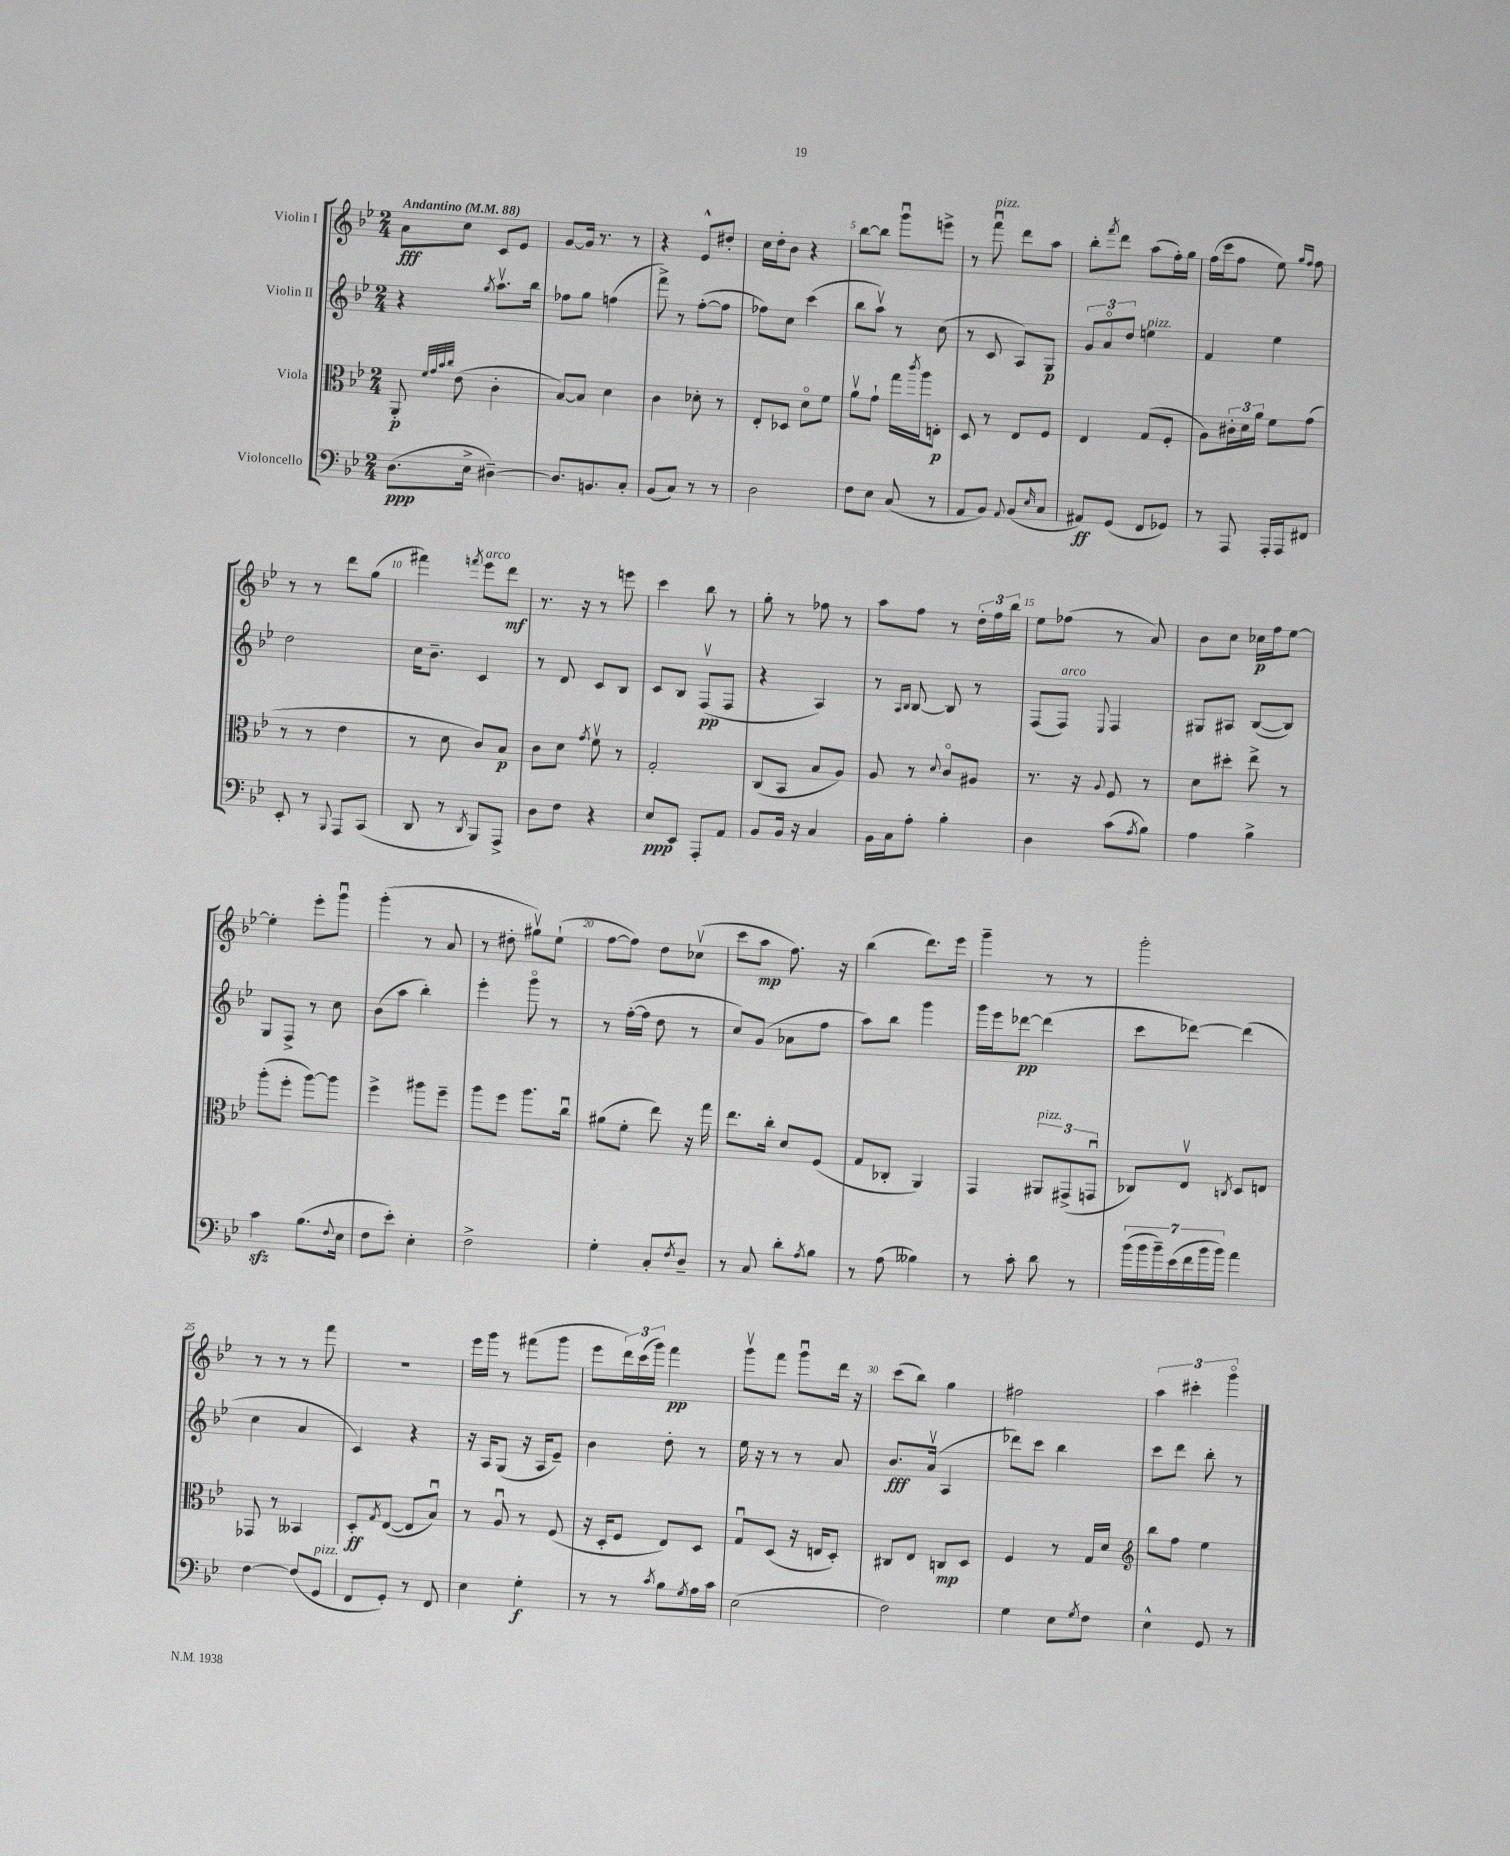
<<
\new StaffGroup <<
\new Staff = "s0" \with { instrumentName = "Violin I" } {
    \clef treble \key bes \major \numericTimeSignature \time 2/4 \tempo "Andantino" 4 = 88
    a'8\fff c''8 c'8 ees'8 |
    g'8~ g'16 r8. r8 |
    r4 ees'8-^ dis''8-. |
    c''16 d''16-. bes'8 r4 |
    bes''8~ bes''8 g'''8\downbow e'''8-> |
    r8 f'''8\downbow^\markup { \italic "pizz." } d'''8 a''8 |
    bes''8-. \acciaccatura { f'''8 } d'''8 a''8( f''16-.) g''16 |
    f''16( c'''16 f''8 ees''8) \grace { g''16 f''16 } f''8 |
    r8 r8 d'''8 g''8( |
    fis'''4) \acciaccatura { f'''8 } ees'''8^\markup { \italic "arco" } d'''8\mf |
    r8. r16 r8 e'''8 |
    c'''4 bes''8 r8 |
    g''8-. r8 fes''8 r8 |
    a''8 f''8 r8 \tuplet 3/2 { d''16-. f''16 bes''16 } |
    ees''8 fes''8( r8 a'8) |
    bes'8 c''8 ces''16\p f''16 ees''8~ |
    ees''4-. ees'''8-. g'''8\downbow |
    g'''4-.( r8 a'8 |
    r8 dis''8-. gis''8\upbow) ees''8-!( |
    f''8~ f''8) d''8 ces''8\upbow( |
    c'''8 a''8\mp f''8.) r16 |
    bes''4( d'''8.) ees'''16 |
    g'''4-- r8 r8 |
    g'''2-. |
    r8 r8 r8 f'''8 |
    r2 |
    ees'''16 g'''16 r8 fis'''8( g'''8 |
    ees'''8 \tuplet 3/2 { d'''16) c'''16( g'''16) } f'''4\pp |
    g'''8\upbow f'''8 g'''8\downbow d'''16 r16 |
    c'''8( bes''8) g''4 |
    fis''2 |
    \tuplet 3/2 { a''4 cis'''4-. g'''4\flageolet } \bar "|." |
}
\new Staff = "s1" \with { instrumentName = "Violin II" } {
    \clef treble \key bes \major \numericTimeSignature \time 2/4
    r4 \acciaccatura { g''8 } a''8.\upbow bes''16 |
    fes''8 g''8 f''4( |
    f'''8->) r8 f''8~-.( f''8 |
    fes''8) c''8 c'''4( |
    bes''8 a''8\upbow) r8 c''8( |
    r8 c'8 a8) g8\p |
    \tuplet 3/2 { g'8 a'8\flageolet d''8 } e''4^\markup { \italic "pizz." } |
    f'4 ees''4 |
    d''2 |
    c''16 bes'8.-- c'4 |
    r8 d'8 c'8 bes8 |
    c'8 bes8 f8\upbow\pp( f8 |
    r4 a4) |
    r8 \grace { a16 bes16 } bes8~ bes8 r8 |
    f8( f8^\markup { \italic "arco" }) \appoggiatura { ees8 } f4 |
    gis8 ais8 bes8~( bes8) |
    g8 f8-> r8 c''8 |
    bes'8( a''8 bes''4-.) |
    ees'''4-. g'''8\flageolet r8 |
    r8 f''16~-.( f''16 d''8 r8 |
    c''8) g'8( aes'8 f''8 |
    a''8) bes''8 g'''4 |
    g'''16 ees'''16 des'''8~\pp des'''4( |
    c'''8 des'''8~) des'''4( |
    c''4 a'4 |
    c'4) r4 |
    r16 a16 g8( r16 a16 ees'8--) |
    bes'4 d''8-. r8 |
    ees''16 r16 r8 r8 a'8 |
    bes'8.\fff a'16\upbow( a4 |
    des'''8) c'''8 bes''4 |
    c'''8 d'''8 bes''8-. r8 \bar "|." |
}
\new Staff = "s2" \with { instrumentName = "Viola" } {
    \clef alto \key bes \major \numericTimeSignature \time 2/4
    a,8-.\p \grace { f'32 g'32 bes'32 c''32 } ees'8( c'4-. |
    bes8~) bes8 d'4 |
    c'4 des'8-. r8 |
    ees8-. des8 d'8\flageolet f'8 |
    a'8\upbow g'8-! g''16 \acciaccatura { c'''8 } a''16 e8-.\p |
    d8 r8 ees8 f8 |
    ees4 g8( f8-. |
    a8) \tuplet 3/2 { cis'16-. d'16 a'16 } f'8 g'8( |
    r8 r8 ees'4 |
    r8 d'8 c'8) bes8\p |
    c'8 d'8 \acciaccatura { g'8 } f'8\upbow r8 |
    g2-. |
    c8( bes,8 bes8 a8) |
    a8 r8 \appoggiatura { d'8 } c'8\flageolet ais8 |
    r8. r16 \appoggiatura { a8 } f8 r8 |
    d'8 dis''8-. ees''8-> r8 |
    a''8-.( f''8-. a''8~) a''8 |
    f''4-> ais''8 f''8-- |
    a''8 f''8 a''8. c''16\downbow |
    ais'8( f'8-. ees''8) r16 g''16 |
    ees''8. c''16-. d'8 f8( |
    g8 ces8-. a,4) |
    g,4 \tuplet 3/2 { ais,8^\markup { \italic "pizz." } gis,8->( g,8\downbow } |
    ces8) ees8\upbow \acciaccatura { c8 } d8 e8 |
    ges,8 r8 beses,4 |
    d8-.\ff \acciaccatura { g8 } ees8~( ees8 bes8\downbow) |
    r8 a8\downbow r8 f8( |
    r16 d16-. f8 ees8) d8 |
    g8\downbow d8( r16 e16 d8-.) |
    cis8 ees8 c8\mp d8 |
    f4 r8 g16 d'16 |
    \clef treble bes''8 f''8 ees''4 \bar "|." |
}
\new Staff = "s3" \with { instrumentName = "Violoncello" } {
    \clef bass \key bes \major \numericTimeSignature \time 2/4
    d8.\ppp( ees16-> dis4~--) |
    dis8. b,8. c8-. |
    bes,8( c8) r8 r8 |
    d2 |
    f8 ees8 c8( r8 |
    a,8 bes,8) \appoggiatura { a,8 } bes,8( \grace { ees16 } c8 |
    ais,8\ff) g,8( f,8 ges,8) |
    r8 a,,8 a,,16-. a,,16 fis,8 |
    ees,8-. r8 \appoggiatura { bes,,8 } a,,8 c,8( |
    d,8 r8 \acciaccatura { d,8 } bes,,8) a,,8-> |
    d8 f8 r4 |
    ees8\ppp ees,8 a,,8-. a,8 |
    bes,8 bes,16 r16 c4 |
    bes,16 c16 a8-. bes4-. |
    d4 c'8( \acciaccatura { a8 } bes8) |
    a4 bes4-> |
    c'4\sfz bes8.( \appoggiatura { f8 } ees16 |
    f8 ees'8-.) ees4-. |
    f2-> |
    g4-. c8-. \acciaccatura { f8 } d8-- |
    r8 c8 d'8-. \acciaccatura { a8 } bes8 |
    r8 a8( beses4) |
    r8 c'8-. d'8 r8 |
    \tuplet 7/4 { bes'16( bes'16 bes'16--) ees'16( f'16 bes'16 bes'16) } a'4 |
    f4~ f8( g,8^\markup { \italic "pizz." } |
    f,8 g,8-.) r8 f,8 |
    ees4 g4-.\f |
    r8 r8 \acciaccatura { c'8 } bes8 \acciaccatura { g8 } a16 c'16 |
    ees2( |
    f2) |
    g4 ees8 \acciaccatura { g8 } f8 |
    ees4-^ g,8 r8 \bar "|." |
}
>>
>>
\layout { \context { \Score \override BarNumber.break-visibility = ##(#f #t #t) barNumberVisibility = #(every-nth-bar-number-visible 5) } }
